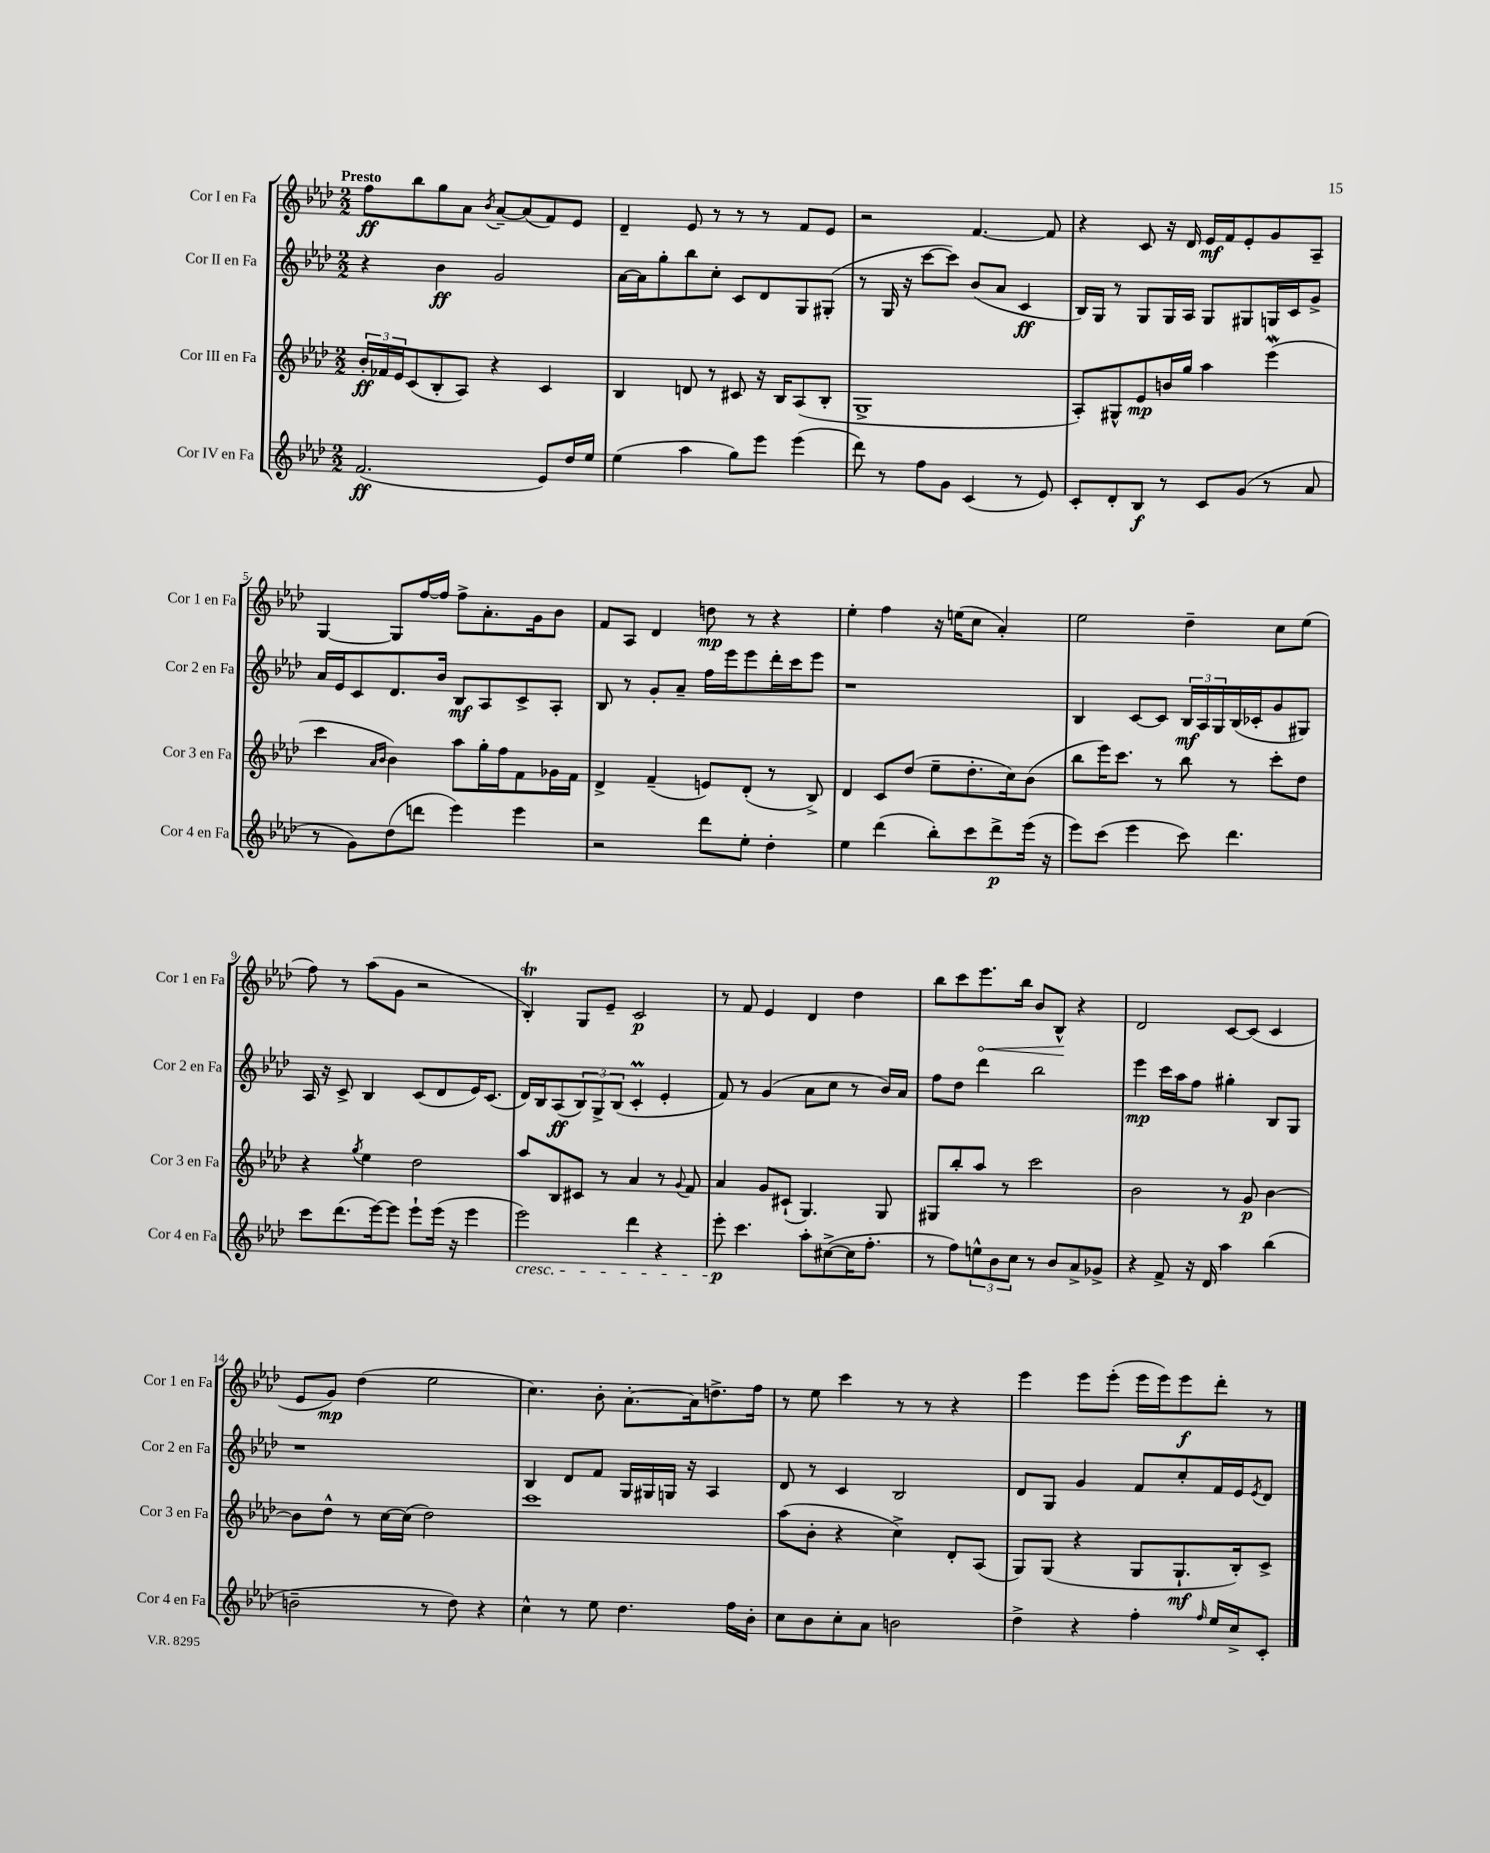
<<
\new StaffGroup <<
\new Staff = "s0" \with { instrumentName = "Cor I en Fa" shortInstrumentName = "Cor 1 en Fa" } {
    \clef treble \key aes \major \numericTimeSignature \time 2/2 \tempo "Presto"
    f''8\ff bes''8 g''8 aes'8 \acciaccatura { bes'8 } aes'8~-- aes'8( f'8) ees'8 |
    des'4-- ees'8 r8 r8 r8 f'8 ees'8 |
    r2 f'4.~ f'8 |
    r4 c'8 r16 des'16 ees'16\mf f'16 ees'8-. g'8 aes8-- |
    g4~ g8 f''16~ f''16 f''8-> aes'8.-. g'16 bes'8 |
    f'8 aes8 des'4 d''8\mp r8 r4 |
    ees''4-. f''4 r16 e''16( c''8 aes'4-.) |
    ees''2 des''4-- c''8 ees''8( |
    f''8) r8 aes''8( g'8 r2 |
    bes4-.\trill) g8 ees'8-- c'2\p |
    r8 f'8 ees'4 des'4 des''4 |
    bes''8 c'''8 \once \override Hairpin.circled-tip = ##t ees'''8.\< bes''16 bes'8 bes8-^\! r4 |
    des'2 c'8~ c'8( c'4 |
    ees'8 g'8\mp) des''4( ees''2 |
    c''4.) bes'8-. aes'8.~-. aes'16 d''8.-> f''16 |
    r8 ees''8 c'''4 r8 r8 r4 |
    ees'''4 ees'''8 ees'''8-.( ees'''16 ees'''16) ees'''8\f des'''8-. r8 \bar "|." |
}
\new Staff = "s1" \with { instrumentName = "Cor II en Fa" shortInstrumentName = "Cor 2 en Fa" } {
    \clef treble \key aes \major \numericTimeSignature \time 2/2
    r4 bes'4\ff g'2 |
    aes'16~ aes'16 g''8-. bes''8 c''8-. c'8 des'8 g8 gis8-.( |
    r8 g16 r16 c'''8~ c'''8) bes'8( aes'8 c'4\ff |
    bes16) g16 r8 g8 g16 aes16 g8 gis8 g16 c'16 g'8-> |
    aes'16 ees'16 c'8 des'8. bes'16 bes8\mf aes8 c'8-> aes8-. |
    bes8 r8 g'8-. aes'8-- f''16 ees'''16 ees'''8 des'''16-. c'''16 ees'''8 |
    r1 |
    bes4 c'8~ c'8 \tuplet 3/2 { bes16\mf aes16 g16 } bes16( ces'16-. g'8 gis8) |
    aes16 r16 c'8-> bes4 c'8( des'8 ees'16) c'8.( |
    des'16) bes16 aes8\ff( \tuplet 3/2 { bes8) g8-> bes8( } c'4-.\prall ees'4-. |
    f'8) r8 g'4( aes'8 c''8 r8 bes'16) aes'16 |
    f''8 des''8 des'''4 bes''2 |
    ees'''4\mp c'''16 aes''16 f''8 gis''4-. bes8 g8 |
    r1 |
    bes4 des'8 f'8 g16 gis16 g16 r16 aes4 |
    des'8 r8 c'4 bes2 |
    des'8 g8 g'4 f'8 c''8-. f'16 ees'16 \acciaccatura { ees'8 } des'8 \bar "|." |
}
\new Staff = "s2" \with { instrumentName = "Cor III en Fa" shortInstrumentName = "Cor 3 en Fa" } {
    \clef treble \key aes \major \numericTimeSignature \time 2/2
    \tuplet 3/2 { bes'16-.\ff fes'16 ees'16 } c'8( bes8-. aes8) r4 c'4 |
    bes4 d'8 r8 cis'8 r16 bes16 aes8( bes8-. |
    g1-> |
    aes8-.) gis8-^ ees'8\mp b'16 g''16 aes''4 ees'''4\mordent( |
    c'''4 \grace { aes'16 bes'16 } bes'4) aes''8 g''16-. f''16 f'8 ges'16 f'16 |
    des'4-> f'4--( e'8) des'8-.( r8 bes8->) |
    des'4 c'8 des''8( ees''8-- des''8.-. c''16) bes'8( |
    bes''8 ees'''16) c'''8. r8 bes''8 r8 c'''8-. des''8 |
    r4 \acciaccatura { g''8 } ees''4 des''2 |
    aes''8 bes8 cis'8 r8 aes'4 r8 \appoggiatura { g'8 } f'8 |
    aes'4 g'8 cis'8-!( g4.) g8 |
    gis8 bes''8-. aes''8 r8 c'''2 |
    bes'2 r8 g'8\p bes'4~ |
    bes'8 des''8-^ r8 c''16~ c''16( des''2) |
    c'''1 |
    aes''8( bes'8-. r4 c''4->) des'8-. aes8( |
    g8) g8( r4 g8 g8.-!\mf bes16-.) c'8-> \bar "|." |
}
\new Staff = "s3" \with { instrumentName = "Cor IV en Fa" shortInstrumentName = "Cor 4 en Fa" } {
    \clef treble \key aes \major \numericTimeSignature \time 2/2
    f'2.\ff( ees'8) des''16 ees''16 |
    ees''4( aes''4 g''8) ees'''8 ees'''4( |
    des'''8) r8 f''8 g'8 c'4( r8 ees'8) |
    c'8-. des'8-. bes8\f r8 c'8 g'8( r8 aes'8 |
    r8 g'8) des''8( d'''8 ees'''4) ees'''4 |
    r2 des'''8 ees''8-. des''4-. |
    ees''4 des'''4( bes''8-.) c'''8 des'''8->\p ees'''16( r16 |
    ees'''8) c'''8( ees'''4 c'''8) des'''4. |
    c'''8 des'''8.( ees'''16~) ees'''8 ees'''8-! ees'''16( r16 ees'''4 |
    ees'''2\cresc) des'''4 r4 |
    ees'''8-.\p\! c'''4. aes''8-. cis''8~->( cis''16 f''8.-. |
    r8 f''8) \tuplet 3/2 { e''8-^ bes'8 c''8 } r8 bes'8 aes'8-> ges'8-> |
    r4 f'8-> r16 des'16 aes''4 bes''4( |
    b'2-- r8 des''8) r4 |
    c''4-^ r8 ees''8 des''4. f''16 bes'16-. |
    c''8 bes'8 c''8-. aes'8 b'2 |
    des''4-> r4 f''4-. \grace { f''16 } ees''16 c''16-> c'8-. \bar "|." |
}
>>
>>
